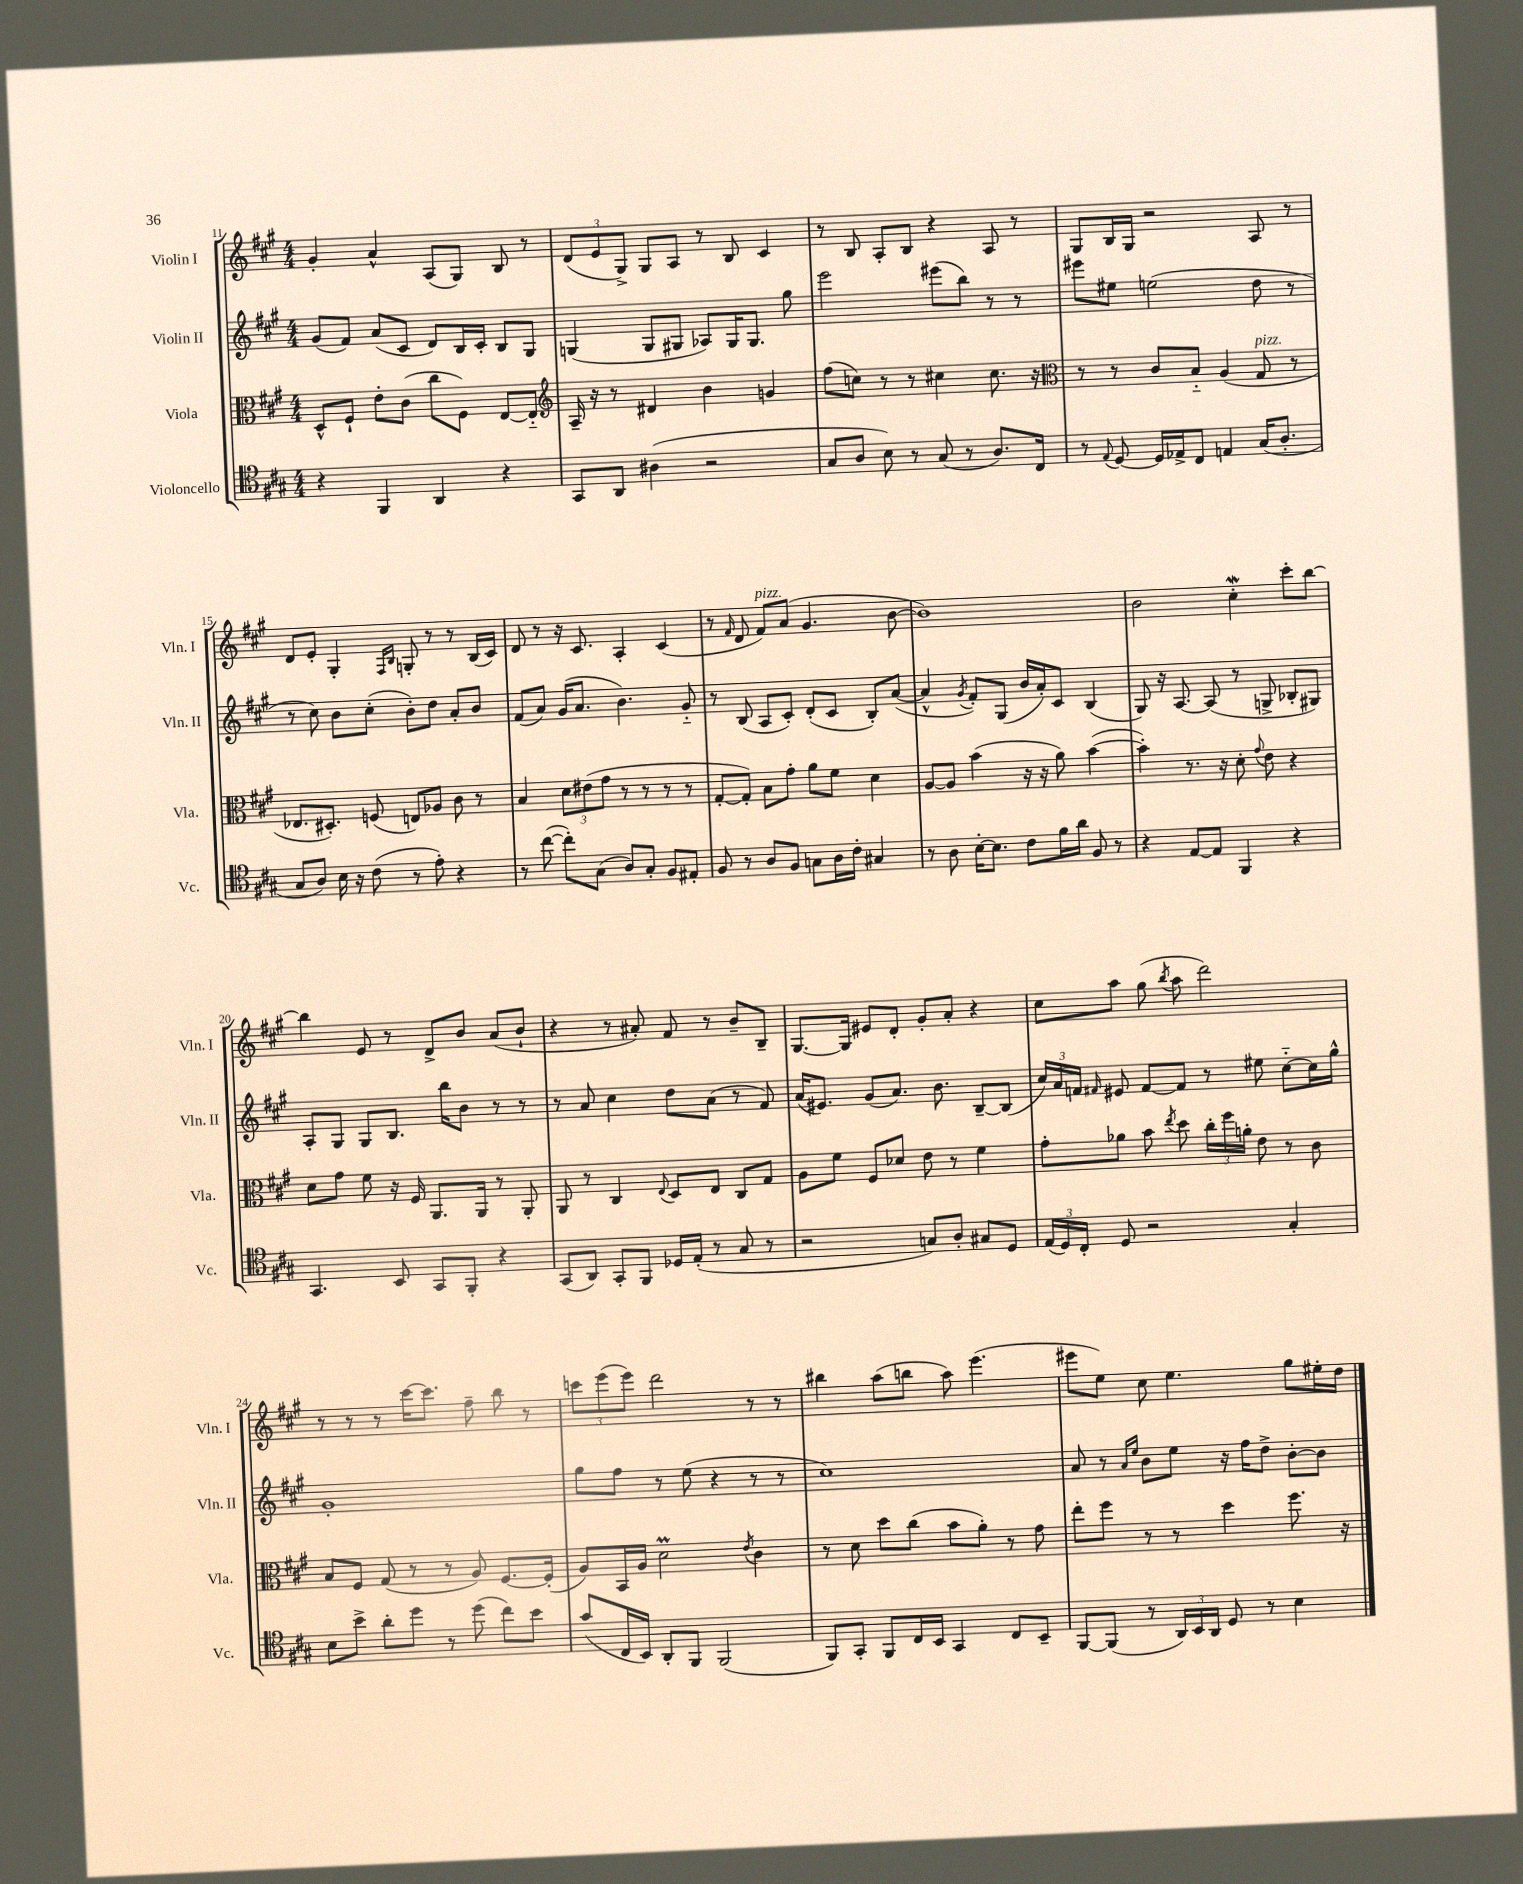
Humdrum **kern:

**kern	**kern	**kern	**kern
*staff4	*staff3	*staff2	*staff1
*clefC4	*clefC3	*clefG2	*clefG2
*k[f#c#g#]	*k[f#c#g#]	*k[f#c#g#]	*k[f#c#g#]
*M4/4	*M4/4	*M4/4	*M4/4
4r	8D^^/L	(8g#/L	4g#'/
.	8F#`/J	8f#/J)	.
4FF#/	8e'\L	(8a/L	4a^^/
.	(8c#\J	8c#/J	.
4AA/	8cc#\L	8d/L)	(8A/L
.	8F#\J)	16B/L	8G#/J)
.	.	16c#'/JJ	.
4r	[8E/L	8B/L	8B/
.	8E'~/]J	8G#/J	8r
=	=	=	=
*	*clefG2	*	*
8GG#/L	16A~/	(4G/	(12d/L
.	16r	.	.
.	.	.	12e/
8AA/J	8r	.	.
.	.	.	12G#^/J)
(4A#\	4d#/	8G/L	8G#/L
.	.	8G#/J	8A/J
2r	4b\	8A-/L)	8r
.	.	16G#/K	8B/
.	.	8.G#/J	.
.	4g/	.	4c#/
.	.	8gg#\	.
=	=	=	=
8G#/L	(8ff#\L	2eee\	8r
8A/J	8cc\J)	.	8B/
8B\)	8r	.	8A'/L
8r	8r	.	8B/J
(8G#/	4cc#\	(8eee#\L	4r
8r	.	8bb\J)	.
8.A/L)	8.cc#\	8r	8A/
.	.	8r	8r
16C#/Jk	16r	.	.
=	=	=	=
*	*clefC3	*	*
8r	8r	8eee#\L	8G#/L
8qqE/	.	.	.
[8D/	8r	8ee#\J	16B/L
.	.	.	16G#/JJ
16D/]LL	8c#/L	(2ee\	2r
16E-^/J	.	.	.
8C#/J	8B'~/J	.	.
4E/	(4A/	.	.
(16G#/LK	8G#/	8dd\	8A/
8.A'/J	.	.	.
.	8r	8r	8r
=	=	=	=
8G#/L	8.E-/L	8r	8d/L
8A/J)	.	8cc#\)	8e'/J
.	8.D#'/J)	.	.
16B\	.	8b\L	4G#'/
16r	.	.	.
(8c#\	(8F/	(8cc#'\J	.
.	.	.	16qqF#/LL
.	.	.	16qqB/JJ
8r	8E/L)	8b'\L)	8G'/
8e'\)	8A-/J	8dd\J	8r
4r	8c#\	8a'/L	8r
.	8r	8b/J	(16B/LL
.	.	.	16c#/JJ)
=	=	=	=
8r	4B/	(8f#/L	8d/
([8cc#\	.	8a/J)	8r
8cc#'\]L)	12d\L	(16g#/LK	16r
.	.	8.a/J	8.c#/
.	(12e#\	.	.
(8G#\J	.	.	.
.	12g#\J	.	.
8A/L)	8r	4.b\)	4A'/
8G#'/J	8r	.	.
8F#/L	8r	.	(4c#/
8E#'/J	8r	8g#'~/	.
=	=	=	=
8F#/	[8G#'/L	8r	8r
.	.	.	16qqf#/
8r	8G#'/]J)	(8B/	8d/
8A/L	8B\L	8A/L	8f#/L)
8F#/J	8g#'\J	8c#'/J)	(8a/J
8G\L	8a\L	(8d'/L	4.g#/
16A\L	8f#\J	8c#/J	.
16c#'\JJ	.	.	.
4G#/	4d\	8B'/L)	.
.	.	([8a/J	[8b\
=	=	=	=
8r	[8A/L	4a^^/]	1b])
8A\	8A/]J	.	.
.	.	8qg#/	.
[16B'\LK	(4b\	8f#'/L)	.
8.B\]J	.	.	.
.	.	(8G#/J	.
8c#\L	16r	16b/LL	.
.	16r	16a'/J)	.
16f#\L	8a\)	8c#/J	.
16a\JJ	.	.	.
8F#/	([4b\	(4B/	.
8r	.	.	.
=	=	=	=
4r	4b'\])	8G#/)	2b\
.	.	16r	.
.	.	[8.A/	.
[8E/L	8.r	.	.
8E/]J	.	(8A/]	.
.	16r	.	.
4FF#/	8d'\	8r	4cc#'\
.	8qqg#/	.	.
.	8e\	8G^/	.
4r	4r	8B-'/L	8ccc#'\L
.	.	8G#/J)	[8bb\J
=	=	=	=
4.GG#/	8d\L	8A'/L	4bb\]
.	8g#\J	8G#/J	.
.	8f#\	8G#/L	8e/
8BB/	16r	8.B/J	8r
.	16F#/	.	.
8GG#/L	8.AA/L	.	8d^/L
.	.	16bb\LK	.
8FF#'/J	.	8b\J	8b/J
.	16AA/Jk	.	.
4r	8r	8r	(8a/L
.	8AA'/	8r	8b`/J
=	=	=	=
(8GG#/L	8AA/	8r	4r
8AA/J)	8r	8a/	.
8GG#'/L	4C#/	4cc#\	8r
8FF#/J	.	.	8a#'/)
.	8qqE/	.	.
16D-/LL	8D/L	8dd\L	8f#/
(16E'/JJ	.	.	.
8r	8E/J	(8a\J	8r
8G#/	8C#/L	8r	8b~/L
8r	8G#/J	8f#/)	8B~/J
=	=	=	=
2r	8A\L	(16a/LK	[8.G#/L
.	.	8.e#/J)	.
.	8f#\J	.	.
.	.	.	16G#/]Jk
.	8F#/L	(8g#/L	8e#/L
.	8d-/J	8.a/J)	8d'/J
8G/L)	8e\	.	8g#'/L
.	.	8.b\	.
8A'/J	8r	.	8a'/J
8G#/L	4f#\	[8B~/L	4r
8D/J	.	(8B/]J	.
=	=	=	=
(24E/LL	8g#'\L	24cc#/LL)	8cc#\L
24D/)	.	24a/	.
24C#'/JJ	.	24f/JJ	.
.	.	16qqf#/	.
8D/	8a-\J	8e#/	8aa\J
2r	8b\	[8f#/L	(8gg#\
.	8qee/	.	8qbb/
.	8dd\	8f#/]J	8aa\
.	24cc#'\LL	8r	2ddd\)
.	24ff#\	.	.
.	24a'\JJ	.	.
.	8e\	8ee#\	.
4G#'/	8r	[8cc#'~\L	.
.	8c#\	16cc#\]L	.
.	.	16gg#^^\JJ	.
=	=	=	=
8B\L	8B/L	1g#'	8r
8b^\J	8F#/J	.	8r
8a'\L	(8G#/	.	8r
8dd\J	8r	.	[16ccc#\LK
.	.	.	8.ccc#\]J
8r	8r	.	.
(8dd\	8A/)	.	8ff#~\
8cc#\L)	[8.F#/L	.	8bb\
8b\J	.	.	8r
.	(16F#'/]Jk	.	.
=	=	=	=
(8g#/L	8A/L)	8gg#\L	12ccc\L
.	.	.	(12eee\
16C#/L	16BB/L	8ff#\J	.
.	.	.	12eee\J)
16BB/JJ)	16A/JJ	.	.
8AA'/L	2d\	8r	2ddd\
8FF#/J	.	(8ee\	.
(2FF#/	.	4r	.
.	8qe/	.	.
.	4c#\	8r	8r
.	.	8r	8r
=	=	=	=
8FF#/L)	8r	1cc#)	4bb#\
8GG#'/J	8d\	.	.
8FF#/L	8dd\L	.	(8aa\L
16C#/L	(8cc#\J	.	8bb\J
16BB/JJ	.	.	.
4GG#/	8b\L	.	8aa\)
.	8a'\J)	.	(4.eee\
8C#/L	8r	.	.
8BB~/J	8g#\	.	.
=	=	=	=
[8FF#/L	8ee'\L	8a/	8eee#\L
(8FF#/]J	8ff#\J	8r	8ee\J)
.	.	16qqa/LL	.
.	.	16qqee/JJ	.
8r	8r	8b\L	8cc#\
24AA/LL)	8r	8ee\J	4.ee\
24BB/	.	.	.
24AA/JJ	.	.	.
8D/	4dd\	16r	.
.	.	16ff#\LK	.
8r	.	8dd^\J	.
4B\	8.ff#\	[8b'\L	8gg#\L
.	.	8b\]J	16ee#'\L
.	16r	.	16dd\JJ
==	==	==	==
*-	*-	*-	*-
